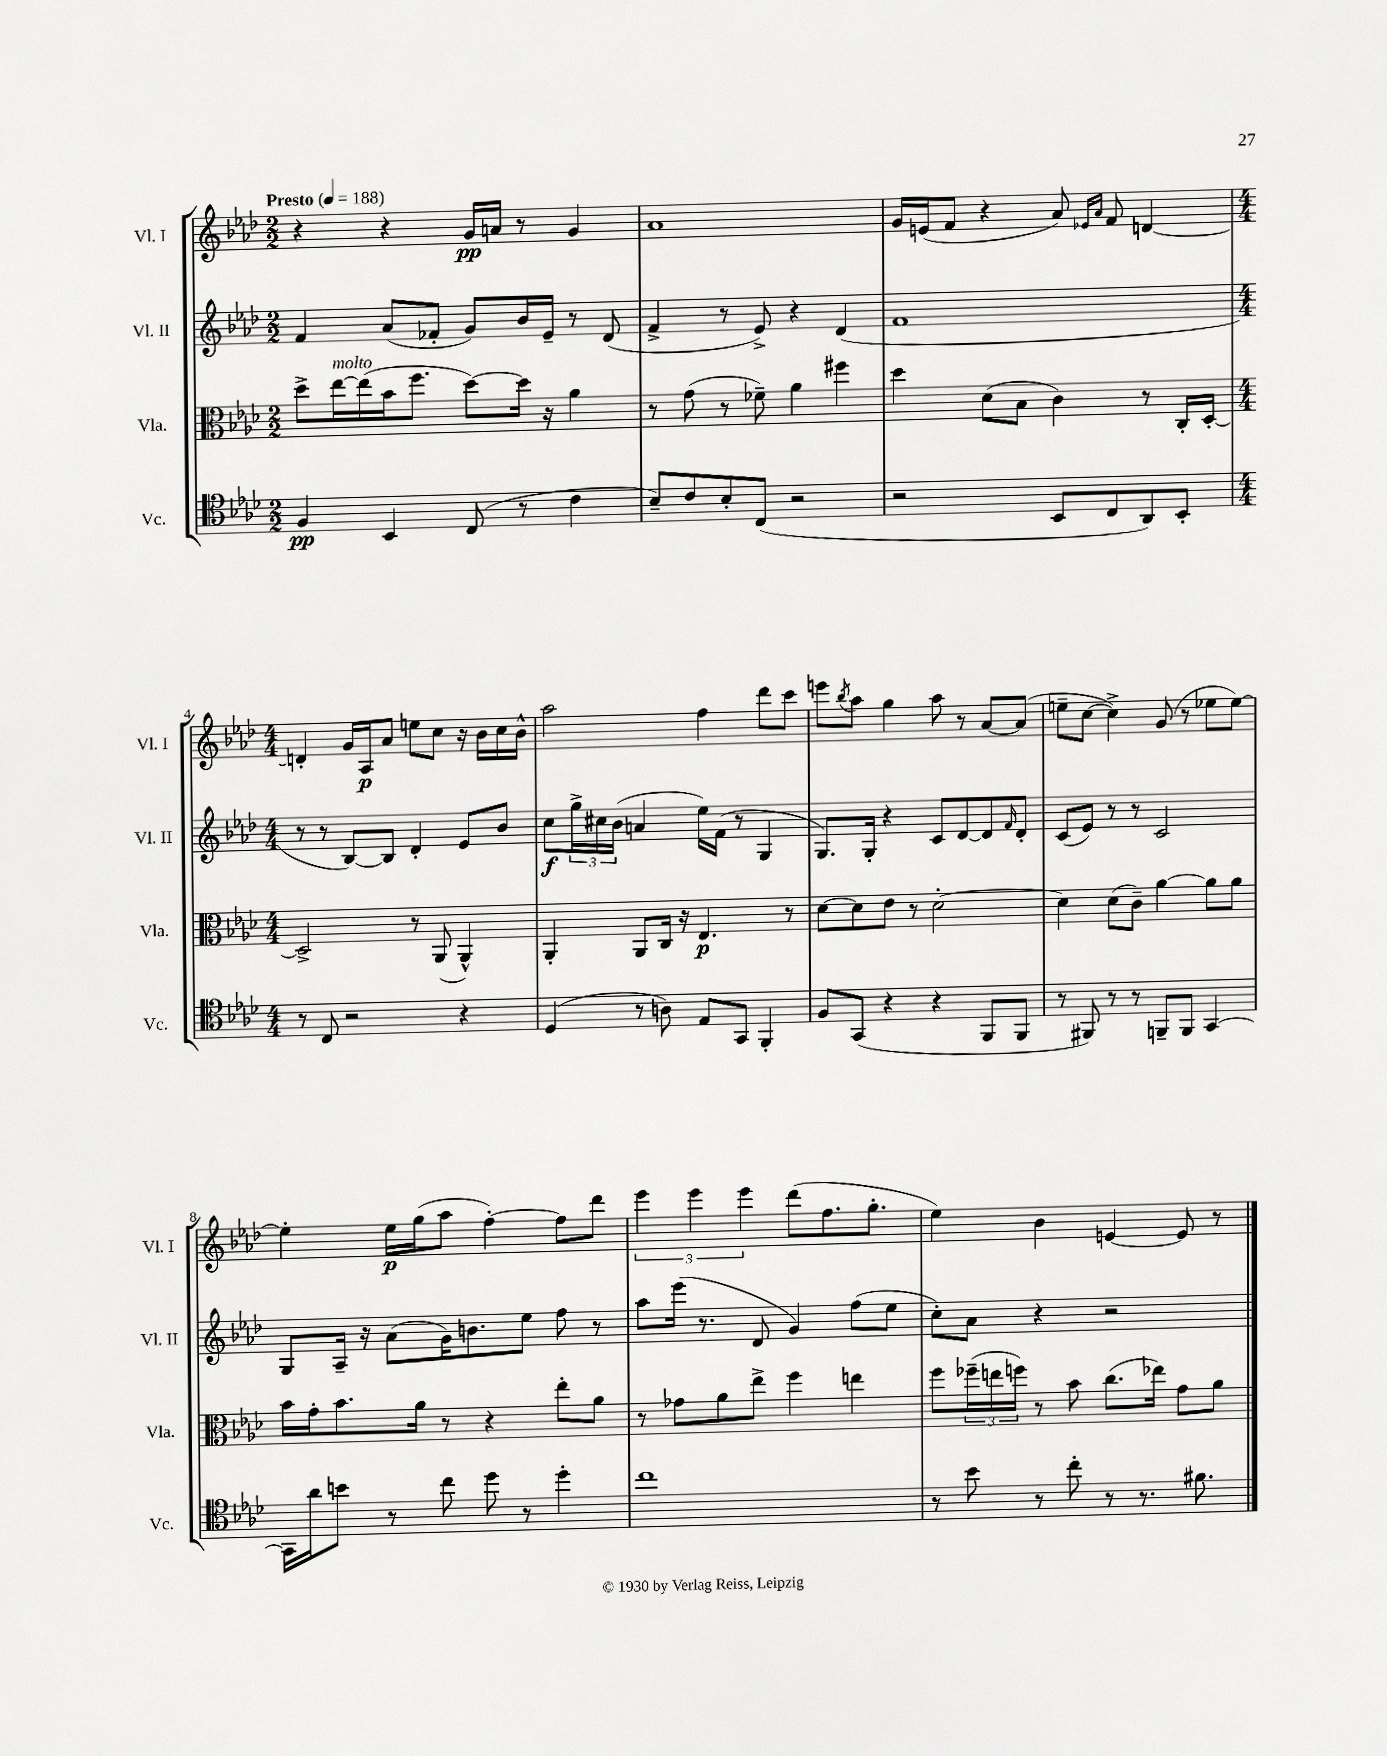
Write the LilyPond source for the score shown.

<<
\new StaffGroup <<
\new Staff = "s0" \with { instrumentName = "Vl. I" shortInstrumentName = "Vl. I" } {
    \clef treble \key aes \major \numericTimeSignature \time 2/2 \tempo "Presto" 4 = 188
    r4 r4 g'16\pp a'16 r8 g'4 |
    aes'1 |
    g'16 e'16( f'8 r4 aes'8) \grace { ees'16 aes'16 } f'8 d'4~ |
    \numericTimeSignature \time 4/4 d'4-. g'16 aes16\p aes'8 e''8 c''8 r16 bes'16 c''16 bes'16-^ |
    aes''2 f''4 des'''8 c'''8 |
    e'''8 \acciaccatura { bes''8 } aes''8 g''4 aes''8 r8 aes'8~ aes'8( |
    e''8-- c''8~ c''4->) g'8( r8 ees''8 ees''8~) |
    ees''4-. ees''16\p g''16( aes''8 f''4~-.) f''8 des'''8 |
    \tuplet 3/2 { ees'''4 ees'''4 ees'''4 } des'''8( f''8. g''8.-. |
    ees''4) bes'4 e'4~ e'8 r8 \bar "|." |
}
\new Staff = "s1" \with { instrumentName = "Vl. II" shortInstrumentName = "Vl. II" } {
    \clef treble \key aes \major \numericTimeSignature \time 2/2
    f'4 aes'8( fes'8-. g'8) bes'16 ees'16-- r8 des'8( |
    f'4-> r8 ees'8->) r4 des'4( |
    f'1 |
    \numericTimeSignature \time 4/4 r8 r8 bes8~) bes8 des'4-. ees'8 bes'8 |
    c''8\f \tuplet 3/2 { g''16-> cis''16 bes'16( } a'4 ees''16) f'16( r8 g4 |
    g8.) g16-. r4 c'8 des'8~ des'8 \grace { f'16 } des'8-. |
    c'8( ees'8) r8 r8 c'2 |
    g8 aes16-- r16 aes'8( g'16) b'8. ees''8 f''8 r8 |
    aes''8 ees'''16( r8. des'8 g'4) f''8( ees''8 |
    c''8-.) aes'8 r4 r2 \bar "|." |
}
\new Staff = "s2" \with { instrumentName = "Vla." shortInstrumentName = "Vla." } {
    \clef alto \key aes \major \numericTimeSignature \time 2/2
    des''8-> ees''16~^\markup { \italic "molto" } ees''16( bes'16 f''8. des''8~) des''16 r16 aes'4 |
    r8 g'8( r8 fes'8--) aes'4 fis''4 |
    des''4 des'8( bes8 c'4) r8 c16-. des16~-. |
    \numericTimeSignature \time 4/4 des2-> r8 aes,8( aes,4-^) |
    aes,4-. aes,8 c16 r16 ees4.\p r8 |
    des'8~ des'8 ees'8 r8 des'2~-. |
    des'4 des'8( c'8--) aes'4~ aes'8 aes'8 |
    bes'16 g'16-. bes'8. aes'16 r8 r4 ees''8-. aes'8 |
    r8 ges'8 aes'8 ees''8-> f''4 e''4 |
    f''8 \tuplet 3/2 { fes''16--( e''16 f''16) } r8 bes'8 c''8.( ees''16) g'8 aes'8 \bar "|." |
}
\new Staff = "s3" \with { instrumentName = "Vc." shortInstrumentName = "Vc." } {
    \clef tenor \key aes \major \numericTimeSignature \time 2/2
    f4\pp bes,4 c8( r8 c'4 |
    bes8--) c'8 bes8-. c8( r2 |
    r2 bes,8 c8 aes,8) bes,8-. |
    \numericTimeSignature \time 4/4 r8 c8 r2 r4 |
    des4( r8 a8) ees8 g,8 f,4-. |
    f8 g,8( r4 r4 f,8 f,8 |
    r8 fis,8) r8 r8 f,8-- f,8 g,4~ |
    g,16 aes'16 b'8 r8 c''8 des''8 r8 des''4-. |
    c''1 |
    r8 bes'8 r8 c''8-. r8 r8. fis'8. \bar "|." |
}
>>
>>
